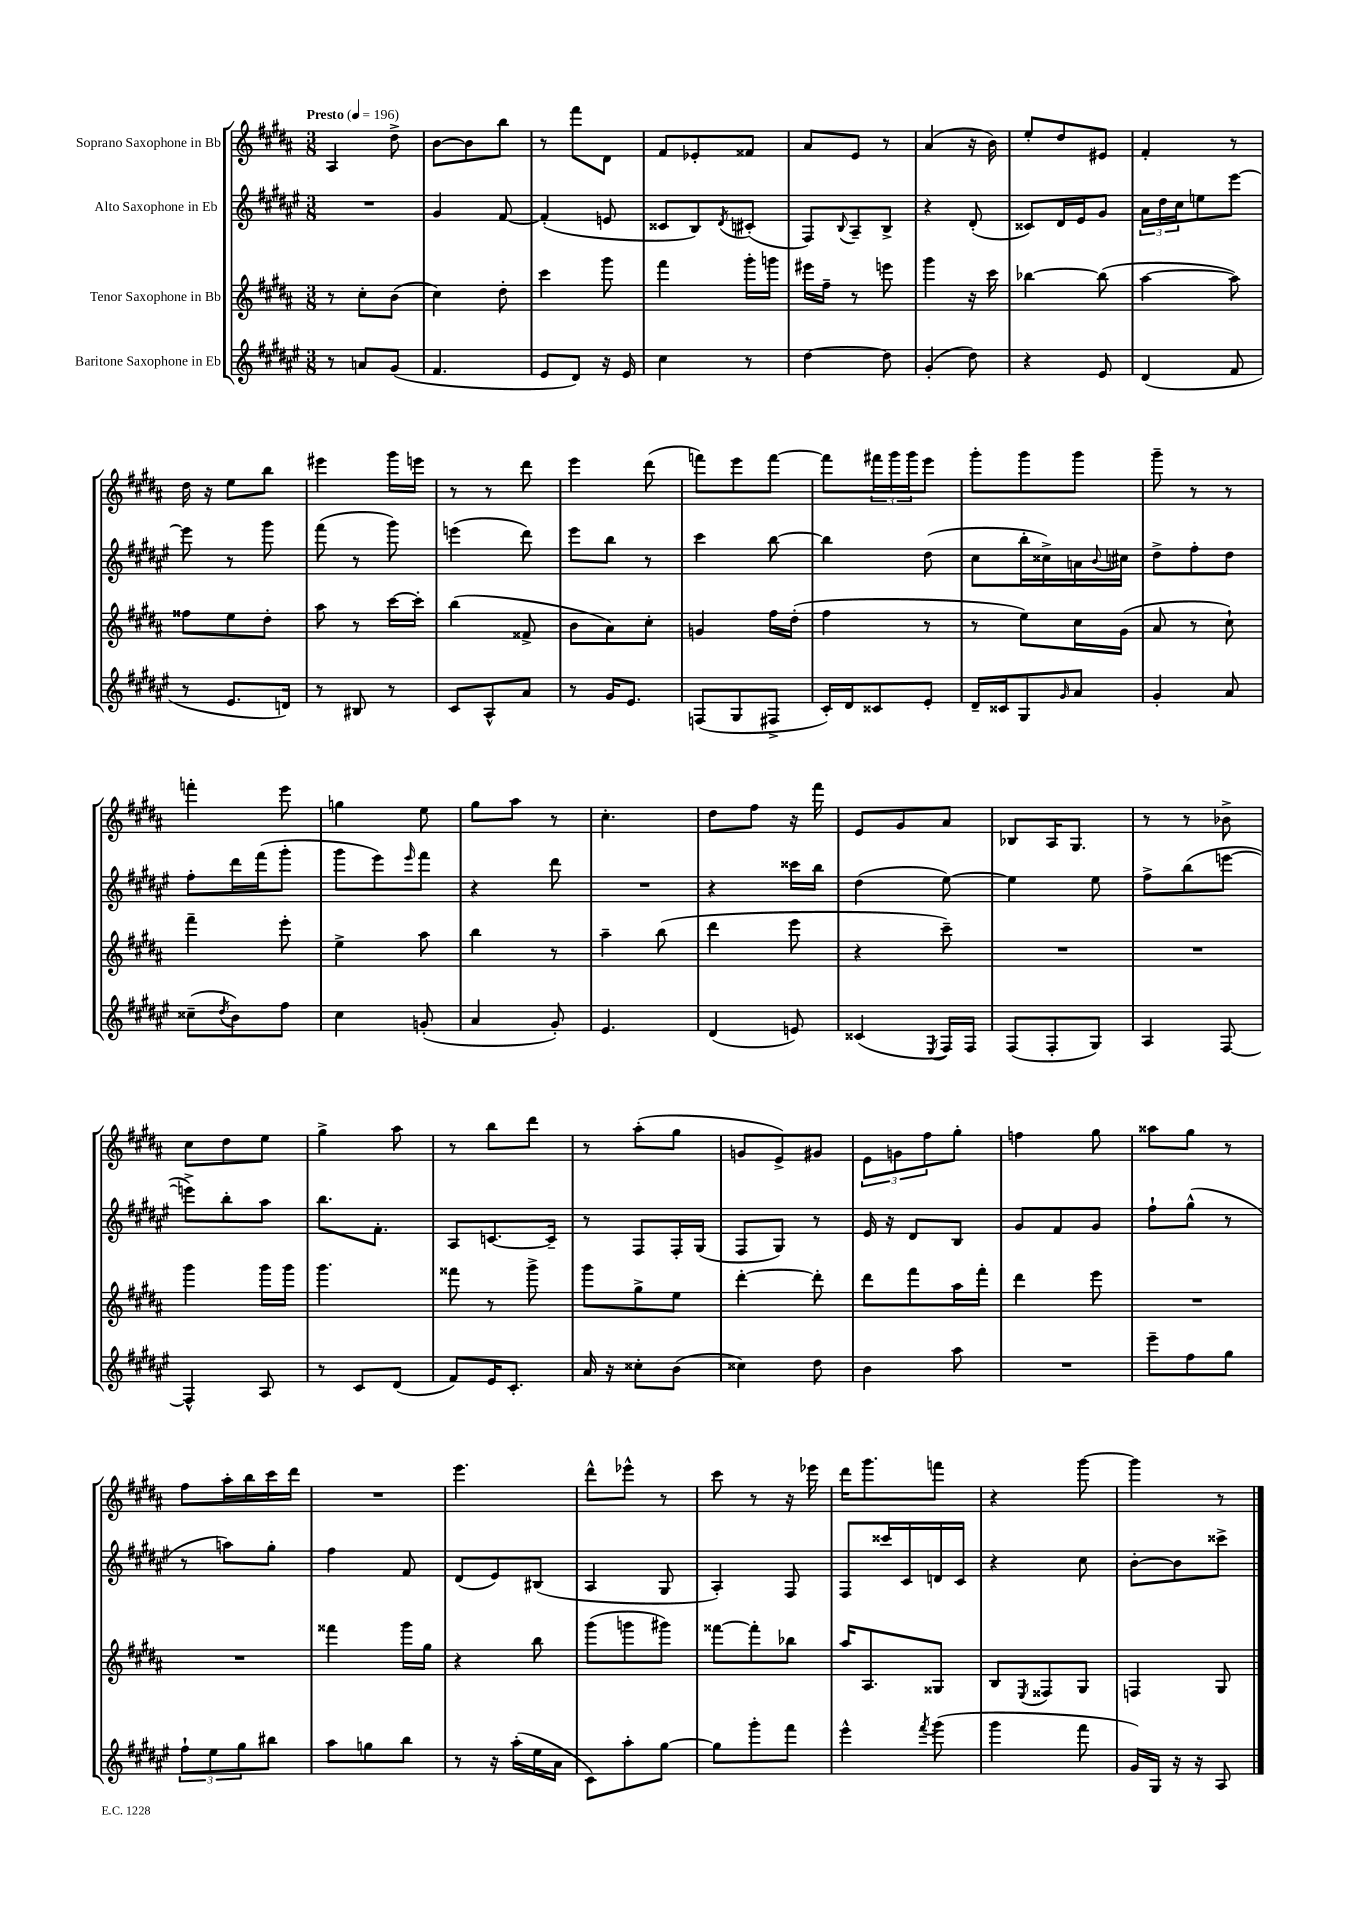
<<
\new StaffGroup <<
\new Staff = "s0" \with { instrumentName = "Soprano Saxophone in Bb" } {
    \clef treble \key b \major \numericTimeSignature \time 3/8 \tempo "Presto" 4 = 196
    ais4 dis''8-> |
    b'8~ b'8 b''8 |
    r8 fis'''8 dis'8 |
    fis'8 ees'8-. fisis'8 |
    ais'8 e'8 r8 |
    ais'4( r16 b'16) |
    e''8-. dis''8 eis'8 |
    fis'4-. r8 |
    dis''16 r16 e''8 b''8 |
    eis'''4 gis'''16 e'''16 |
    r8 r8 dis'''8 |
    e'''4 dis'''8( |
    f'''8) e'''8 f'''8~ |
    f'''8 \tuplet 3/2 { fis'''16 gis'''16 gis'''16 } e'''8 |
    gis'''8-. gis'''8 gis'''8 |
    gis'''8-- r8 r8 |
    f'''4-. e'''8 |
    g''4 e''8 |
    gis''8 ais''8 r8 |
    cis''4.-. |
    dis''8 fis''8 r16 fis'''16 |
    e'8 gis'8 ais'8 |
    bes8 ais16 gis8. |
    r8 r8 bes'8-> |
    cis''8 dis''8 e''8 |
    gis''4-> ais''8 |
    r8 b''8 dis'''8 |
    r8 ais''8-.( gis''8 |
    g'8 e'8->) gis'8 |
    \tuplet 3/2 { e'8 g'8 fis''8 } gis''8-. |
    f''4 gis''8 |
    aisis''8 gis''8 r8 |
    fis''8 ais''16-. b''16 cis'''16 dis'''16 |
    R4. |
    e'''4. |
    dis'''8-^ ees'''8-^ r8 |
    cis'''8 r8 r16 ees'''16 |
    dis'''16 gis'''8. f'''8 |
    r4 gis'''8~ |
    gis'''4 r8 \bar "|." |
}
\new Staff = "s1" \with { instrumentName = "Alto Saxophone in Eb" } {
    \clef treble \key fis \major \numericTimeSignature \time 3/8
    R4. |
    gis'4 fis'8~ |
    fis'4-.( e'8 |
    cisis'8 b8) \acciaccatura { dis'8 } cis'8-.( |
    fis8) \appoggiatura { b8 } ais8-- b8-> |
    r4 dis'8-.( |
    cisis'8) dis'16 eis'16 gis'8 |
    \tuplet 3/2 { ais'16 dis''16 cis''16 } e''8 eis'''8~ |
    eis'''8 r8 gis'''8 |
    fis'''8( r8 gis'''8) |
    e'''4( dis'''8) |
    eis'''8 b''8 r8 |
    cis'''4 b''8~ |
    b''4 dis''8( |
    cis''8 b''16-. cisis''16->) a'16 \appoggiatura { b'8 } cis''16 |
    dis''8-> fis''8-. dis''8 |
    fis''8-. dis'''16 fis'''16( gis'''8-. |
    gis'''8 eis'''8) \grace { eis'''16 } fis'''8 |
    r4 dis'''8 |
    R4. |
    r4 cisis'''16 b''16 |
    dis''4( eis''8~) |
    eis''4 eis''8 |
    fis''8-> b''8( e'''8~ |
    e'''8->) b''8-. ais''8 |
    b''8. fis'8.-. |
    ais8 c'8.~ c'16-- |
    r8 fis8 fis16-. gis16( |
    fis8 gis8) r8 |
    eis'16 r16 dis'8 b8 |
    gis'8 fis'8 gis'8 |
    fis''8-! gis''8-^( r8 |
    r8 a''8) gis''8-. |
    fis''4 fis'8 |
    dis'8( eis'8) bis8( |
    ais4 gis8 |
    ais4-.) fis8 |
    fis8 cisis'''16 cis'16 d'16 cis'16 |
    r4 cis''8 |
    b'8~-. b'8 cisis'''8-> \bar "|." |
}
\new Staff = "s2" \with { instrumentName = "Tenor Saxophone in Bb" } {
    \clef treble \key b \major \numericTimeSignature \time 3/8
    r8 cis''8-. b'8( |
    cis''4) dis''8-. |
    cis'''4 gis'''8 |
    fis'''4 gis'''16-. g'''16 |
    eis'''16 fis''16-- r8 e'''8 |
    gis'''4 r16 cis'''16 |
    bes''4~ bes''8( |
    ais''4~ ais''8) |
    fisis''8 e''8 dis''8-. |
    ais''8 r8 cis'''16~ cis'''16-. |
    b''4( fisis'8-> |
    b'8 ais'8) cis''8-. |
    g'4 fis''16 dis''16-.( |
    fis''4 r8 |
    r8 e''8) cis''16 gis'16( |
    ais'8 r8 cis''8-!) |
    fis'''4-- e'''8-. |
    e''4-> ais''8 |
    b''4 r8 |
    ais''4-- b''8( |
    dis'''4 e'''8 |
    r4 cis'''8--) |
    R4. |
    R4. |
    gis'''4 gis'''16 gis'''16 |
    gis'''4. |
    fisis'''8 r8 gis'''8-> |
    gis'''8 gis''8-> e''8 |
    dis'''4~-. dis'''8-. |
    dis'''8 fis'''8 ais''16 fis'''16-. |
    dis'''4 e'''8 |
    R4. |
    R4. |
    fisis'''4 gis'''16 gis''16 |
    r4 b''8 |
    gis'''8( g'''8 gis'''8) |
    fisis'''8~ fisis'''8-. bes''8 |
    ais''16 ais8. gisis8 |
    b8 \acciaccatura { e8 } fisis8 gis8 |
    f4 gis8 \bar "|." |
}
\new Staff = "s3" \with { instrumentName = "Baritone Saxophone in Eb" } {
    \clef treble \key fis \major \numericTimeSignature \time 3/8
    r8 a'8 gis'8( |
    fis'4. |
    eis'8 dis'8) r16 eis'16 |
    cis''4 r8 |
    dis''4~ dis''8 |
    gis'4-.( dis''8) |
    r4 eis'8 |
    dis'4( fis'8 |
    r8 eis'8. d'16) |
    r8 bis8 r8 |
    cis'8 ais8-^ ais'8 |
    r8 gis'16 eis'8. |
    f8( gis8 fis8-> |
    cis'16-.) dis'16 cisis'8 eis'8-. |
    dis'16-- cisis'16 gis8 \grace { gis'16 } ais'8 |
    gis'4-. ais'8 |
    cisis''8--( \acciaccatura { dis''8 } b'8) fis''8 |
    cis''4 g'8-.( |
    ais'4 gis'8-.) |
    eis'4. |
    dis'4( e'8) |
    cisis'4( \acciaccatura { eis8 } fis16) fis16 |
    fis8( fis8-. gis8) |
    ais4 fis8~ |
    fis4-^ ais8 |
    r8 cis'8 dis'8( |
    fis'8) eis'16 cis'8.-. |
    ais'16 r16 cisis''8-. b'8( |
    cisis''4) dis''8 |
    b'4 ais''8 |
    R4. |
    eis'''8-- fis''8 gis''8 |
    \tuplet 3/2 { fis''8-! eis''8 gis''8 } bis''8 |
    ais''8 g''8 b''8 |
    r8 r16 ais''16-.( eis''16 ais'16 |
    cis'8) ais''8-. gis''8~ |
    gis''8 gis'''8-. fis'''8 |
    eis'''4-^ \acciaccatura { fis'''8 } gis'''8( |
    gis'''4 fis'''8 |
    gis'16) gis16 r16 r16 ais8 \bar "|." |
}
>>
>>
\layout { \context { \Score \remove "Bar_number_engraver" } }
